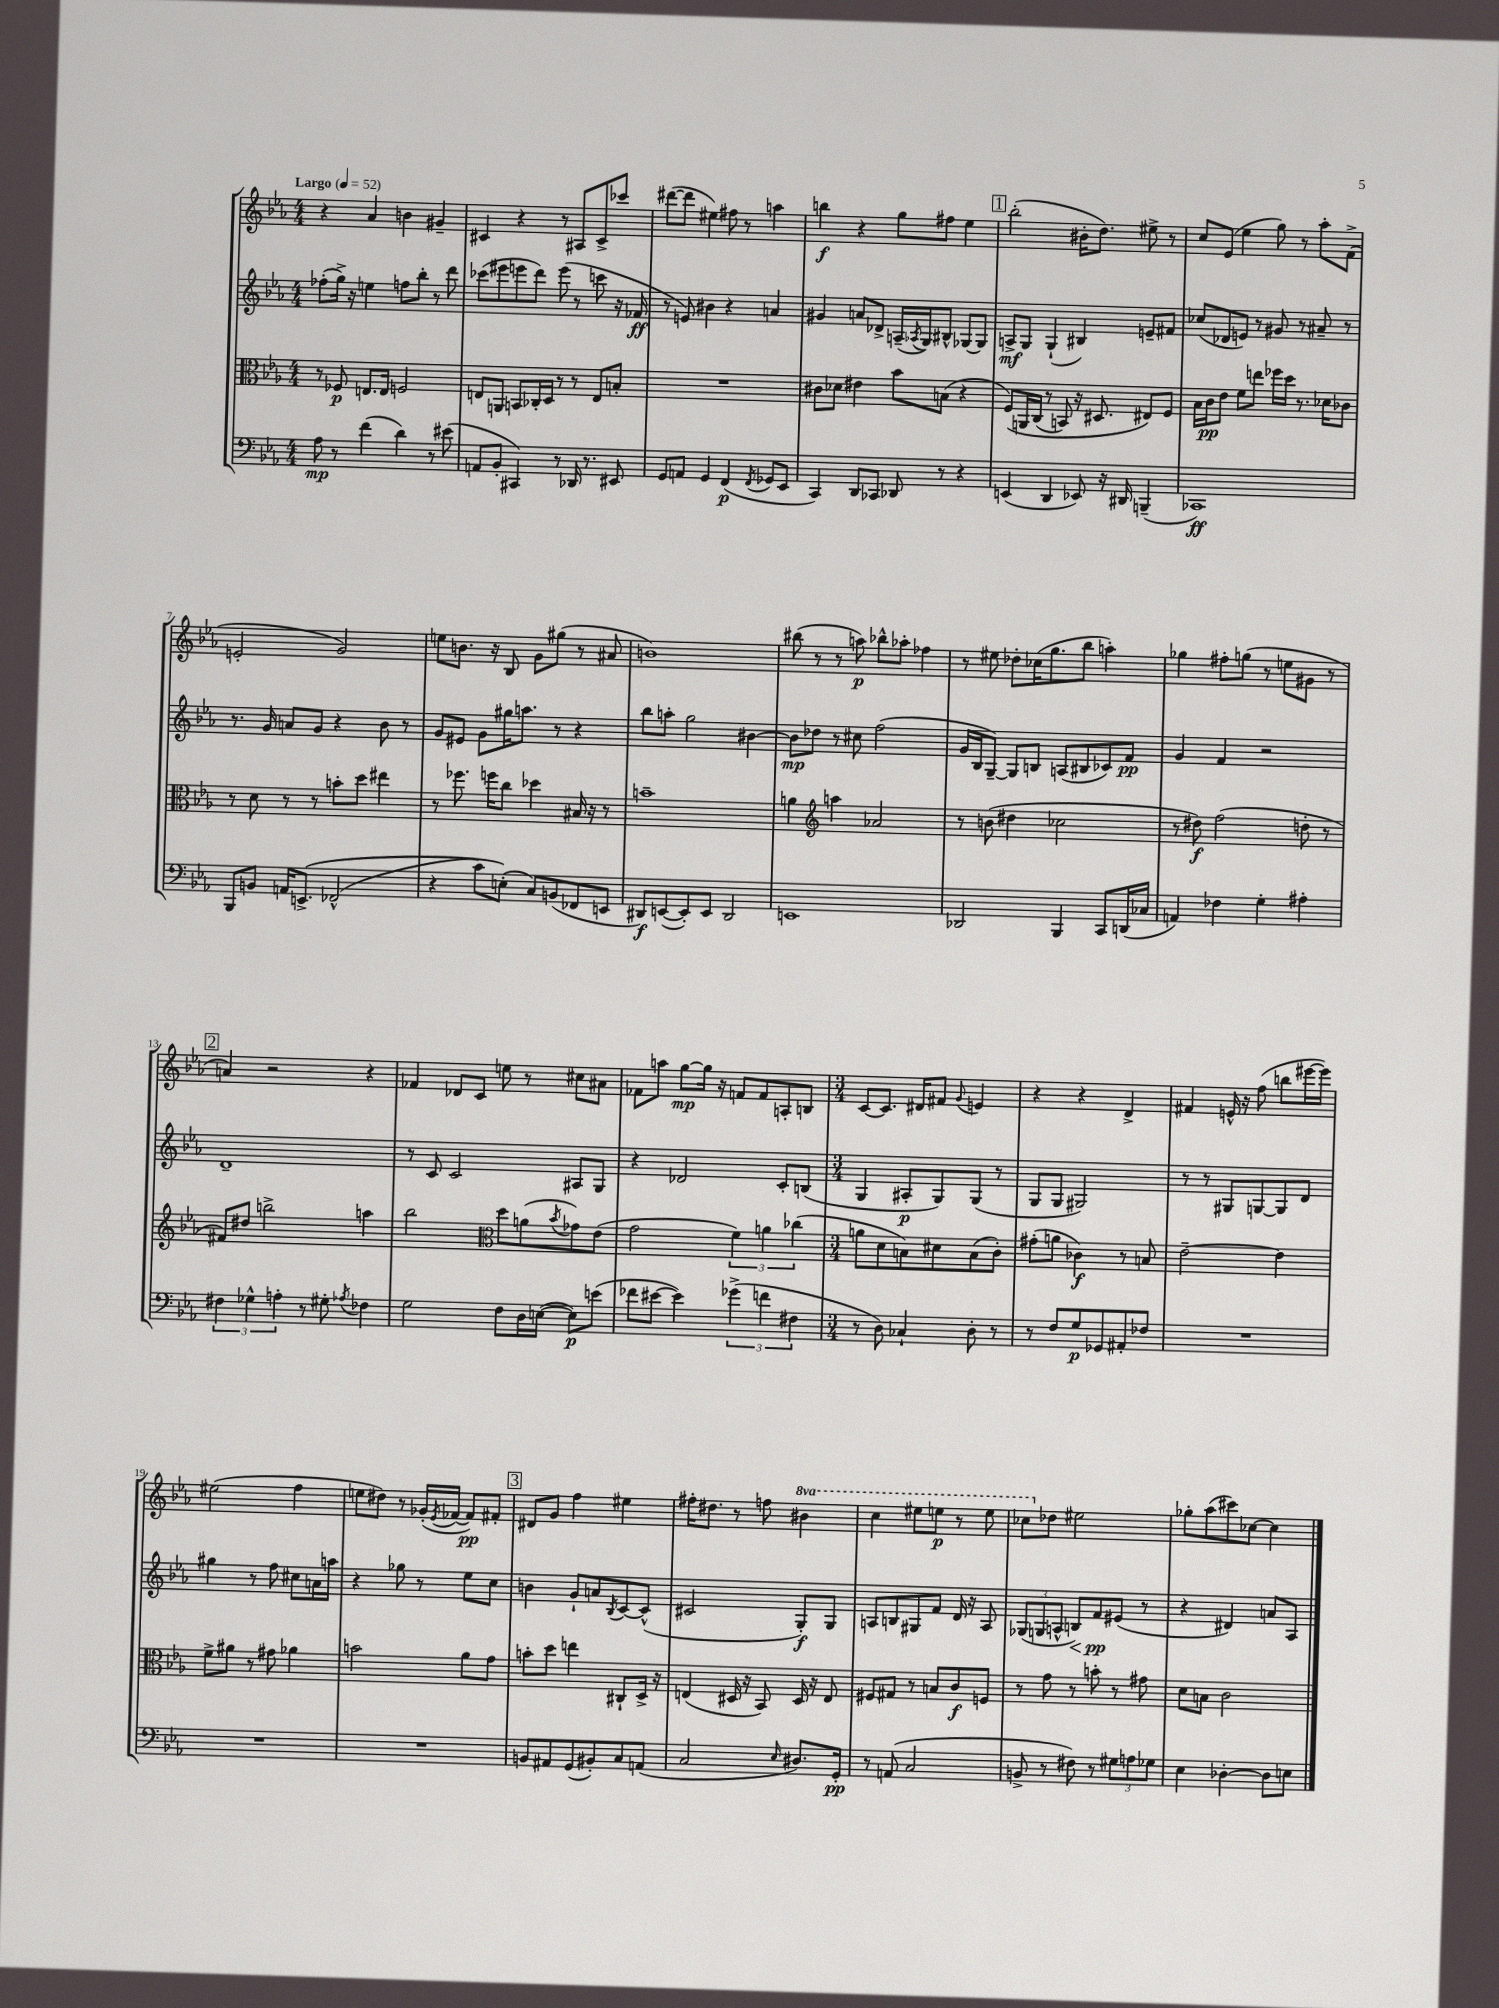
<<
\new StaffGroup <<
\new Staff = "s0" {
    \clef treble \key ees \major \numericTimeSignature \time 4/4 \set Staff.ottavationMarkups = #ottavation-simple-ordinals \tempo "Largo" 4 = 52
    r4 aes'4 b'4 gis'4-- |
    cis'4 r4 r8 ais8 cis'8-> ces'''8 |
    dis'''8~( dis'''8 eis''4) fis''8 r8 a''4 |
    b''4\f r4 g''8 fis''8 ees''4 |
    \mark \markup { \box "1" } bes''2-.( bis'16-. d''8.) eis''8-> r8 |
    c''8 ees'8( ees''4 g''8) r8 aes''8-. f'8->( |
    e'2-. g'2) |
    e''8 b'8. r16 bes8 g'8 gis''8( r8 ais'8 |
    b'1) |
    bis''8( r8 r8 a''8\p) bes''8-^ aes''8-. fes''4 |
    r8 eis''8 des''8-. ces''16( g''8. bes''8 a''4-.) |
    ges''4 fis''8-. g''8( r8 e''8 gis'8 r8 |
    \mark \markup { \box "2" } a'4) r2 r4 |
    fes'4 des'8 c'8 e''8 r8 cis''8 ais'8 |
    fes'8 a''8 g''8~\mp g''16 r16 f'8 f'8 a8-. b8 |
    \numericTimeSignature \time 3/4 c'8~ c'8. dis'16 fis'8 \appoggiatura { g'8 } e'4 |
    r4 r4 d'4-> |
    fis'4 e'16-^ r16 f''8( b''8 eis'''16~ eis'''16) |
    eis''2( f''4 |
    e''8 dis''8) r8 ges'16-.( \acciaccatura { ees'8 } fes'16~ fes'8\pp) fis'8-. |
    \mark \markup { \box "3" } dis'8 g'8 f''4 eis''4 |
    fis''16-. dis''8. r8 f''8 \ottava #1 bis''4 |
    c'''4 eis'''8 e'''8\p r8 e'''8 |
    ces'''8 \ottava #0 des''8 eis''2 |
    ges''8-. aes''8( cis'''8) ces''8~ ces''4 \bar "|." |
}
\new Staff = "s1" {
    \clef treble \key ees \major \numericTimeSignature \time 4/4
    fes''8-.( g''16->) r16 e''4 f''8 bes''8-. r8 d'''8 |
    ces'''8( eis'''8 e'''8 d'''8) e'''8( r8 c'''8 r16 fes'16\ff |
    r8 e'8) bis'4 r4 a'4 |
    gis'4 a'8 des'8-> a16--( \acciaccatura { aes8 } g16) bis8-^ ges8~ ges8 |
    \mark \markup { \box "1" } a8->\mf g8 g4-!( bis4) e'8-- fis'8 |
    ces''8( des'8 e'8) r8 gis'8 r8 ais'8-- r8 |
    r8. g'16 a'8 g'8 r4 bes'8 r8 |
    g'8 eis'8 g'8 gis''16 a''8. r8 r4 |
    bes''8 a''8-. g''2 bis'4~ |
    bis'8\mp des''8 r8 cis''8 f''2( |
    g'16 bes16 g8~--) g8 b8 a8( bis8 ces'8) f'8\pp |
    g'4 f'4 r2 |
    \mark \markup { \box "2" } d'1-- |
    r8 c'8 c'2 ais8 g8 |
    r4 des'2 c'8-. b8( |
    \numericTimeSignature \time 3/4 g4 ais8-.\p g8) g8( r8 |
    g8 g8 gis2) |
    r8 r8 gis8 g8~ g8 d'8 |
    gis''4 r8 f''8 cis''8 a'16 a''16 |
    r4 ges''8 r8 ees''8 c''8 |
    \mark \markup { \box "3" } b'4 g'8-! a'8 \acciaccatura { bes8 } c'8~ c'8-^( |
    cis'2 g8-.\f) g8 |
    a8 b8 gis8 f'8 d'16 r16 a8 |
    \tuplet 3/2 { ges8( g8 a8-^ } b8\<) f'8\pp\! eis'8( r8 |
    r4 dis'4) a'8 aes8 \bar "|." |
}
\new Staff = "s2" {
    \clef alto \key ees \major \numericTimeSignature \time 4/4
    r8 fes8\p e8. e16 f2 |
    e8 a,8 b,8 ces16-. d16 r8 r8 e8 b8-. |
    R1 |
    cis'8 des'8 eis'4 bes'8 b8( r4 |
    \mark \markup { \box "1" } f8)\( a,16 c16( r8 b,8) r16 dis8. eis8\) f8 |
    bes16 c'16\pp ees'8 f'8 e''8 fes''16 d''16 r8. des'16 ces'8 |
    r8 d'8 r8 r8 b'8-. d''8 eis''4 |
    r8 fes''8. f''16 c''8 des''4 bis16 r16 r8 |
    b'1-- |
    a'4 \clef treble a''4 aes'2 |
    r8 b'8( dis''4 ces''2 |
    r8 dis''8\f) f''2( d''8-. r8 |
    \mark \markup { \box "2" } fis'8) dis''8 b''2-> a''4 |
    bes''2 \clef alto d''8 a'8( \acciaccatura { bes'8 } ges'8) ees'8( |
    g'2 \tuplet 3/2 { f'4) a'4 ces''4( } |
    \numericTimeSignature \time 3/4 a'8 d'8 b8) dis'8 b8( c'8-.) |
    gis'8-.( a'8 ces'4\f) r8 b8 |
    ees'2~-- ees'4 |
    f'8-> ais'8 r8 gis'8 aes'4 |
    b'2 aes'8 g'8 |
    \mark \markup { \box "3" } b'8-. d''8 e''4 cis8-! d16-> r16 |
    e4( dis16 r16 bes,8) dis16 r16 e8 |
    fis8 gis8 r8 b8 c'8\f f8 |
    r8 g'8 r8 b'8-. r8 gis'8 |
    d'8 b8 c'2 \bar "|." |
}
\new Staff = "s3" {
    \clef bass \key ees \major \numericTimeSignature \time 4/4
    aes8\mp r8 f'4( d'4) r8 eis'8( |
    a,8 bes,8-. cis,4) r8 des,16 r8. eis,8 |
    g,8 a,8 g,4 f,4\p( \acciaccatura { f,8 } ges,8 ees,8 |
    c,4) d,8 ces,8 des,8 r8 r4 |
    \mark \markup { \box "1" } e,4( d,4 ees,8) r16 dis,16 b,,4--( |
    ces,1\ff) |
    bes,,8 b,8 a,16 e,8.->\( fes,2-^( |
    r4 c'8) e8-.(\) c8) b,8( fes,8 e,8 |
    dis,8\f) e,8~( e,8-.) e,8 dis,2 |
    e,1 |
    des,2 bes,,4 c,8 d,16( ces16 |
    a,4) fes4 g4-. ais4-. |
    \mark \markup { \box "2" } \tuplet 3/2 { fis4 ges4-^ a4-. } r8 gis8-. \acciaccatura { aes8 } fes4 |
    g2 f8 d16 e16~( e8\p) e'8( |
    fes'8 eis'8~ eis'4) \tuplet 3/2 { ges'4->( f'4 fis4 } |
    \numericTimeSignature \time 3/4 r8 d8) ces4-! d8-. r8 |
    r8 f8 g8\p ges,8 ais,8-. fes8 |
    R2. |
    R2. |
    R2. |
    \mark \markup { \box "3" } b,8 ais,8 g,8( bis,8-.) c8 a,8( |
    c2 \grace { ees16 } dis8.) g,16-.\pp |
    r8 a,8( c2 |
    b,8-> r8 fis8) r8 \tuplet 3/2 { gis8 a8 ges8 } |
    ees4 des4~-. des8 e8 \bar "|." |
}
>>
>>
